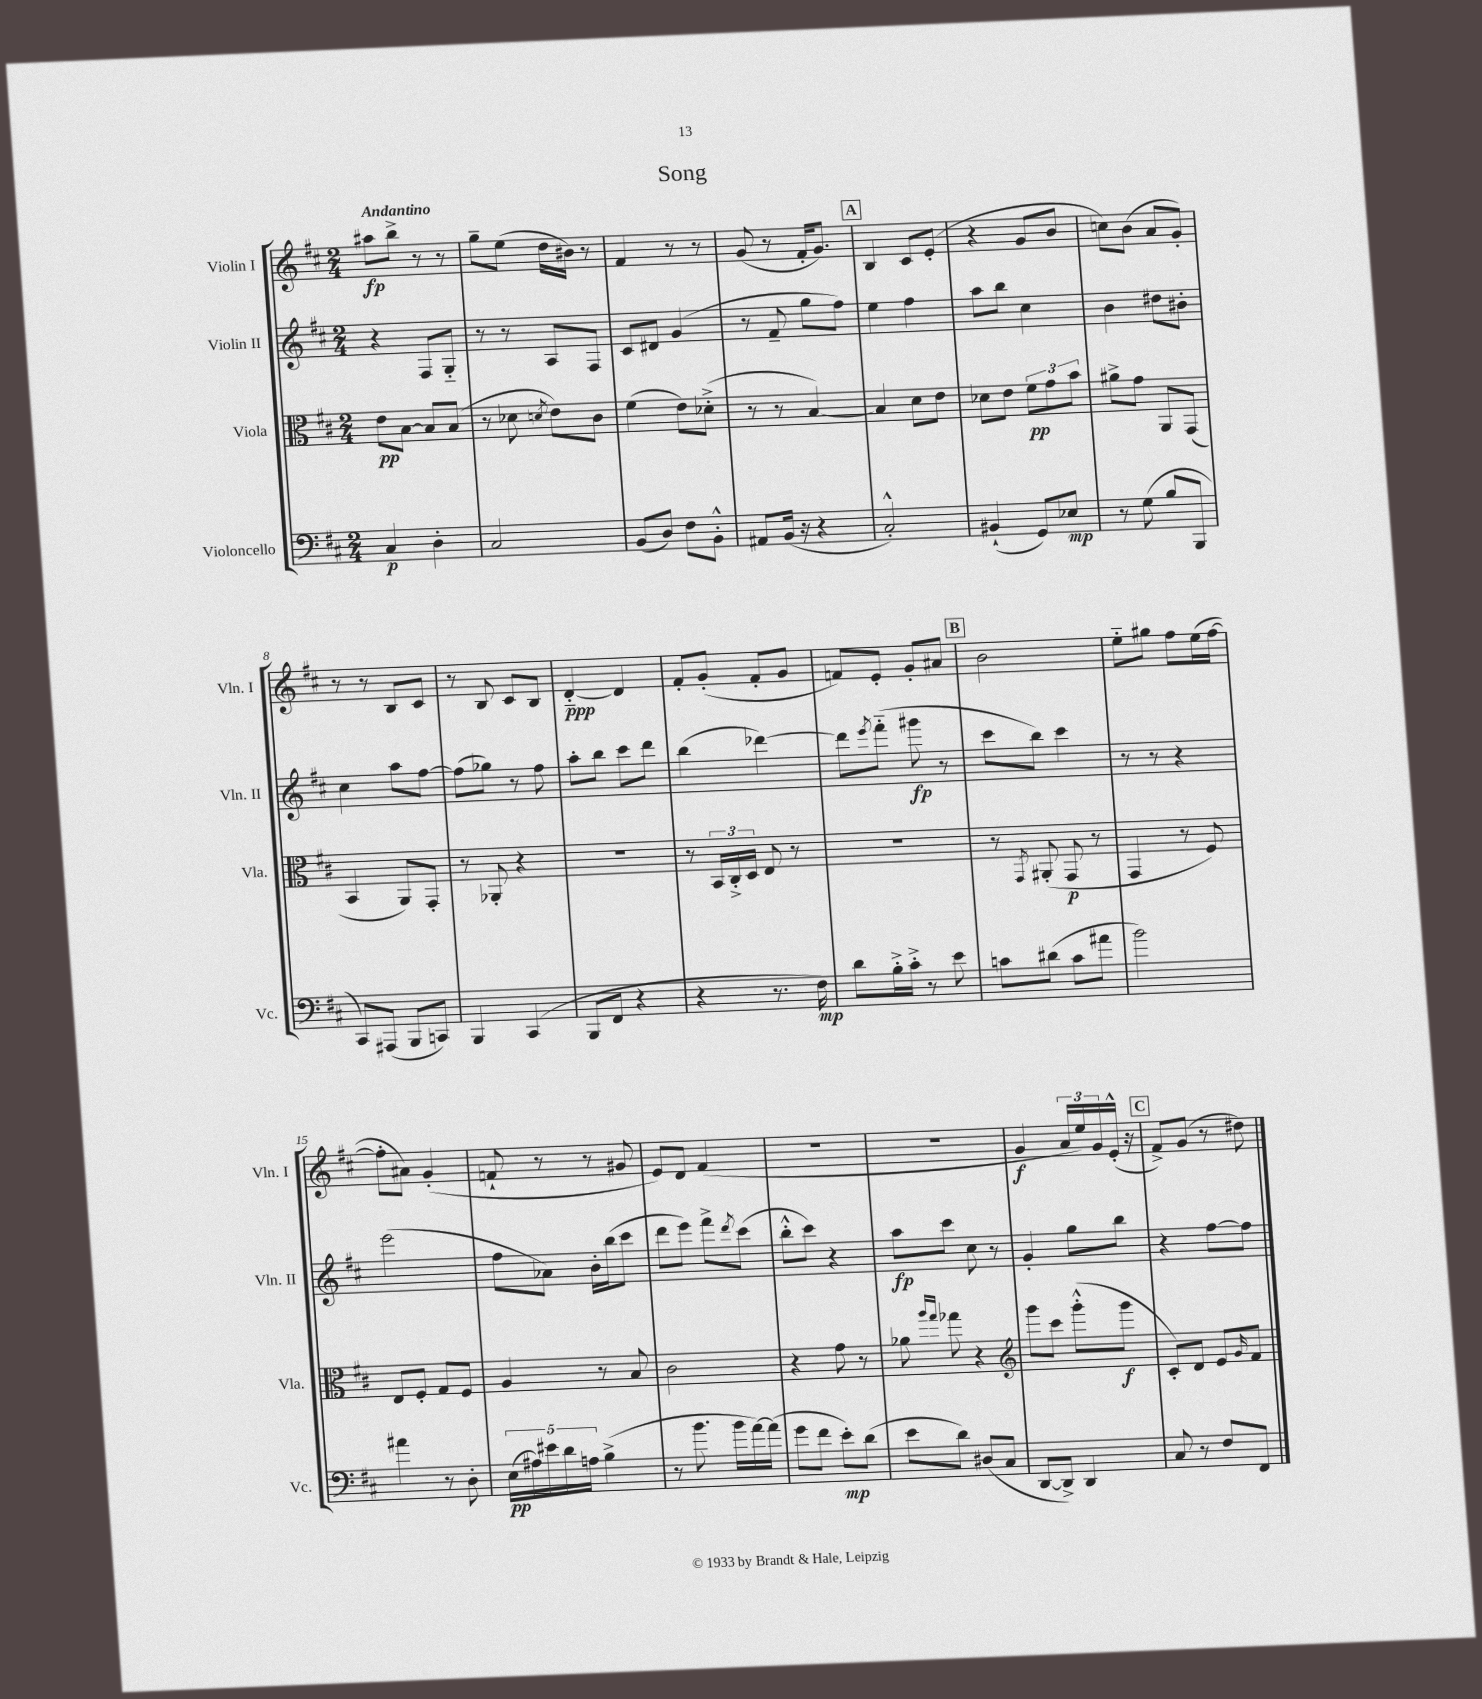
\header { title = "Song" }
<<
\new StaffGroup <<
\new Staff = "s0" \with { instrumentName = "Violin I" shortInstrumentName = "Vln. I" } {
    \clef treble \key d \major \numericTimeSignature \time 2/4 \tempo "Andantino"
    ais''8\fp b''8-> r8 r8 |
    g''8-- e''8( d''16 bis'16) r8 |
    fis'4 r8 r8 |
    g'8( r8 fis'16-. g'8.) |
    \mark \markup { \box "A" } b4 cis'8 e'8-.( |
    r4 g'8 b'8 |
    c''8) b'8( a'8 g'8-.) |
    r8 r8 b8 cis'8 |
    r8 b8 cis'8 b8 |
    d'4~-_\ppp d'4 |
    fis'8-. g'8-.( fis'8-. g'8 |
    f'8) e'8-. g'8-. ais'8 |
    \mark \markup { \box "B" } b'2 |
    e''8-_ gis''8 fis''8 e''16( fis''16~ |
    fis''8-. ais'8) g'4-.( |
    f'8-! r8 r8 gis'8 |
    e'8) d'8 fis'4( |
    r2 |
    R2 |
    g'4\f \tuplet 3/2 { a'16 e''16) g'16 } e'16-.-^( r16 |
    \mark \markup { \box "C" } fis'8->) g'8( r8 dis''8) \bar "|." |
}
\new Staff = "s1" \with { instrumentName = "Violin II" shortInstrumentName = "Vln. II" } {
    \clef treble \key d \major \numericTimeSignature \time 2/4
    r4 fis8 g8-_ |
    r8 r8 a8 fis8 |
    cis'8 dis'8 g'4( |
    r8 fis'8-- g''8 fis''8) |
    \mark \markup { \box "A" } e''4 fis''4 |
    a''8 b''8 cis''4 |
    b'4 dis''8 bis'8-. |
    cis''4 a''8 fis''8~ |
    fis''8( ges''8) r8 fis''8 |
    a''8-. b''8 cis'''8 d'''8 |
    b''4( des'''4~) |
    des'''8 \acciaccatura { e'''8 } fis'''8-_( gis'''8\fp r8 |
    \mark \markup { \box "B" } cis'''8 b''8) cis'''4 |
    r8 r8 r4 |
    e'''2( |
    fis''8 aes'8) b'16-. b''16( cis'''8 |
    d'''8 e'''8) fis'''8-> \acciaccatura { d'''8 } cis'''8( |
    b''8-.-^ cis'''8) r4 |
    a''8\fp cis'''8 cis''8 r8 |
    g'4-. g''8 b''8 |
    \mark \markup { \box "C" } r4 fis''8~ fis''8 \bar "|." |
}
\new Staff = "s2" \with { instrumentName = "Viola" shortInstrumentName = "Vla." } {
    \clef alto \key d \major \numericTimeSignature \time 2/4
    e'8\pp b8~ b8 b8( |
    r8 des'8 \acciaccatura { d'8 } e'8) cis'8 |
    fis'4( e'8) des'8-.->( |
    r8 r8 b4~) |
    \mark \markup { \box "A" } b4 d'8 e'8 |
    des'8 e'8 \tuplet 3/2 { fis'8\pp g'8 b'8 } |
    ais'8-> g'8 a,8 g,8( |
    b,4 a,8) g,8-. |
    r8 aes,8-. r4 |
    R2 |
    r8 \tuplet 3/2 { b,16 cis16-.-> d16 } e8 r8 |
    r2 |
    \mark \markup { \box "B" } r8 \acciaccatura { g,8 } ais,8-.( g,8\p r8 |
    g,4 r8 fis8) |
    e8 fis8-. g8 fis8 |
    a4 r8 b8 |
    cis'2 |
    r4 g'8 r8 |
    aes'8 \grace { a''16 g''16 } ges''8 r4 |
    \clef treble g'''8 cis'''8 g'''8-.-^( g'''8\f |
    \mark \markup { \box "C" } cis'8-.) d'8 e'8 \grace { g'16 } fis'8 \bar "|." |
}
\new Staff = "s3" \with { instrumentName = "Violoncello" shortInstrumentName = "Vc." } {
    \clef bass \key d \major \numericTimeSignature \time 2/4
    cis4\p d4-. |
    cis2 |
    b,8( d8) fis8 b,8-.-^ |
    ais,8 b,16( r16 r4 |
    \mark \markup { \box "A" } cis2-.-^) |
    bis,4-!( g,8) ees8\mp |
    r8 g8( b8 b,,8 |
    cis,8) ais,,8( b,,8 c,8) |
    b,,4 cis,4( |
    b,,8 fis,8 r4 |
    r4 r8. fis16\mp) |
    d'8 b16-.-> cis'16-.-> r8 e'8 |
    \mark \markup { \box "B" } c'8 dis'8( c'8 ais'8 |
    b'2) |
    ais'4 r8 d8-. |
    \tuplet 5/4 { e16\pp( ais16) eis'16 d'16 a16 } b4->( |
    r8 b'8. b'16 a'16~) a'16( |
    g'8 fis'8 e'8-.\mp) d'8( |
    e'8 d'8) dis8( cis8 |
    d,8~ d,8->) d,4 |
    \mark \markup { \box "C" } cis8 r8 fis8 fis,8 \bar "|." |
}
>>
>>
